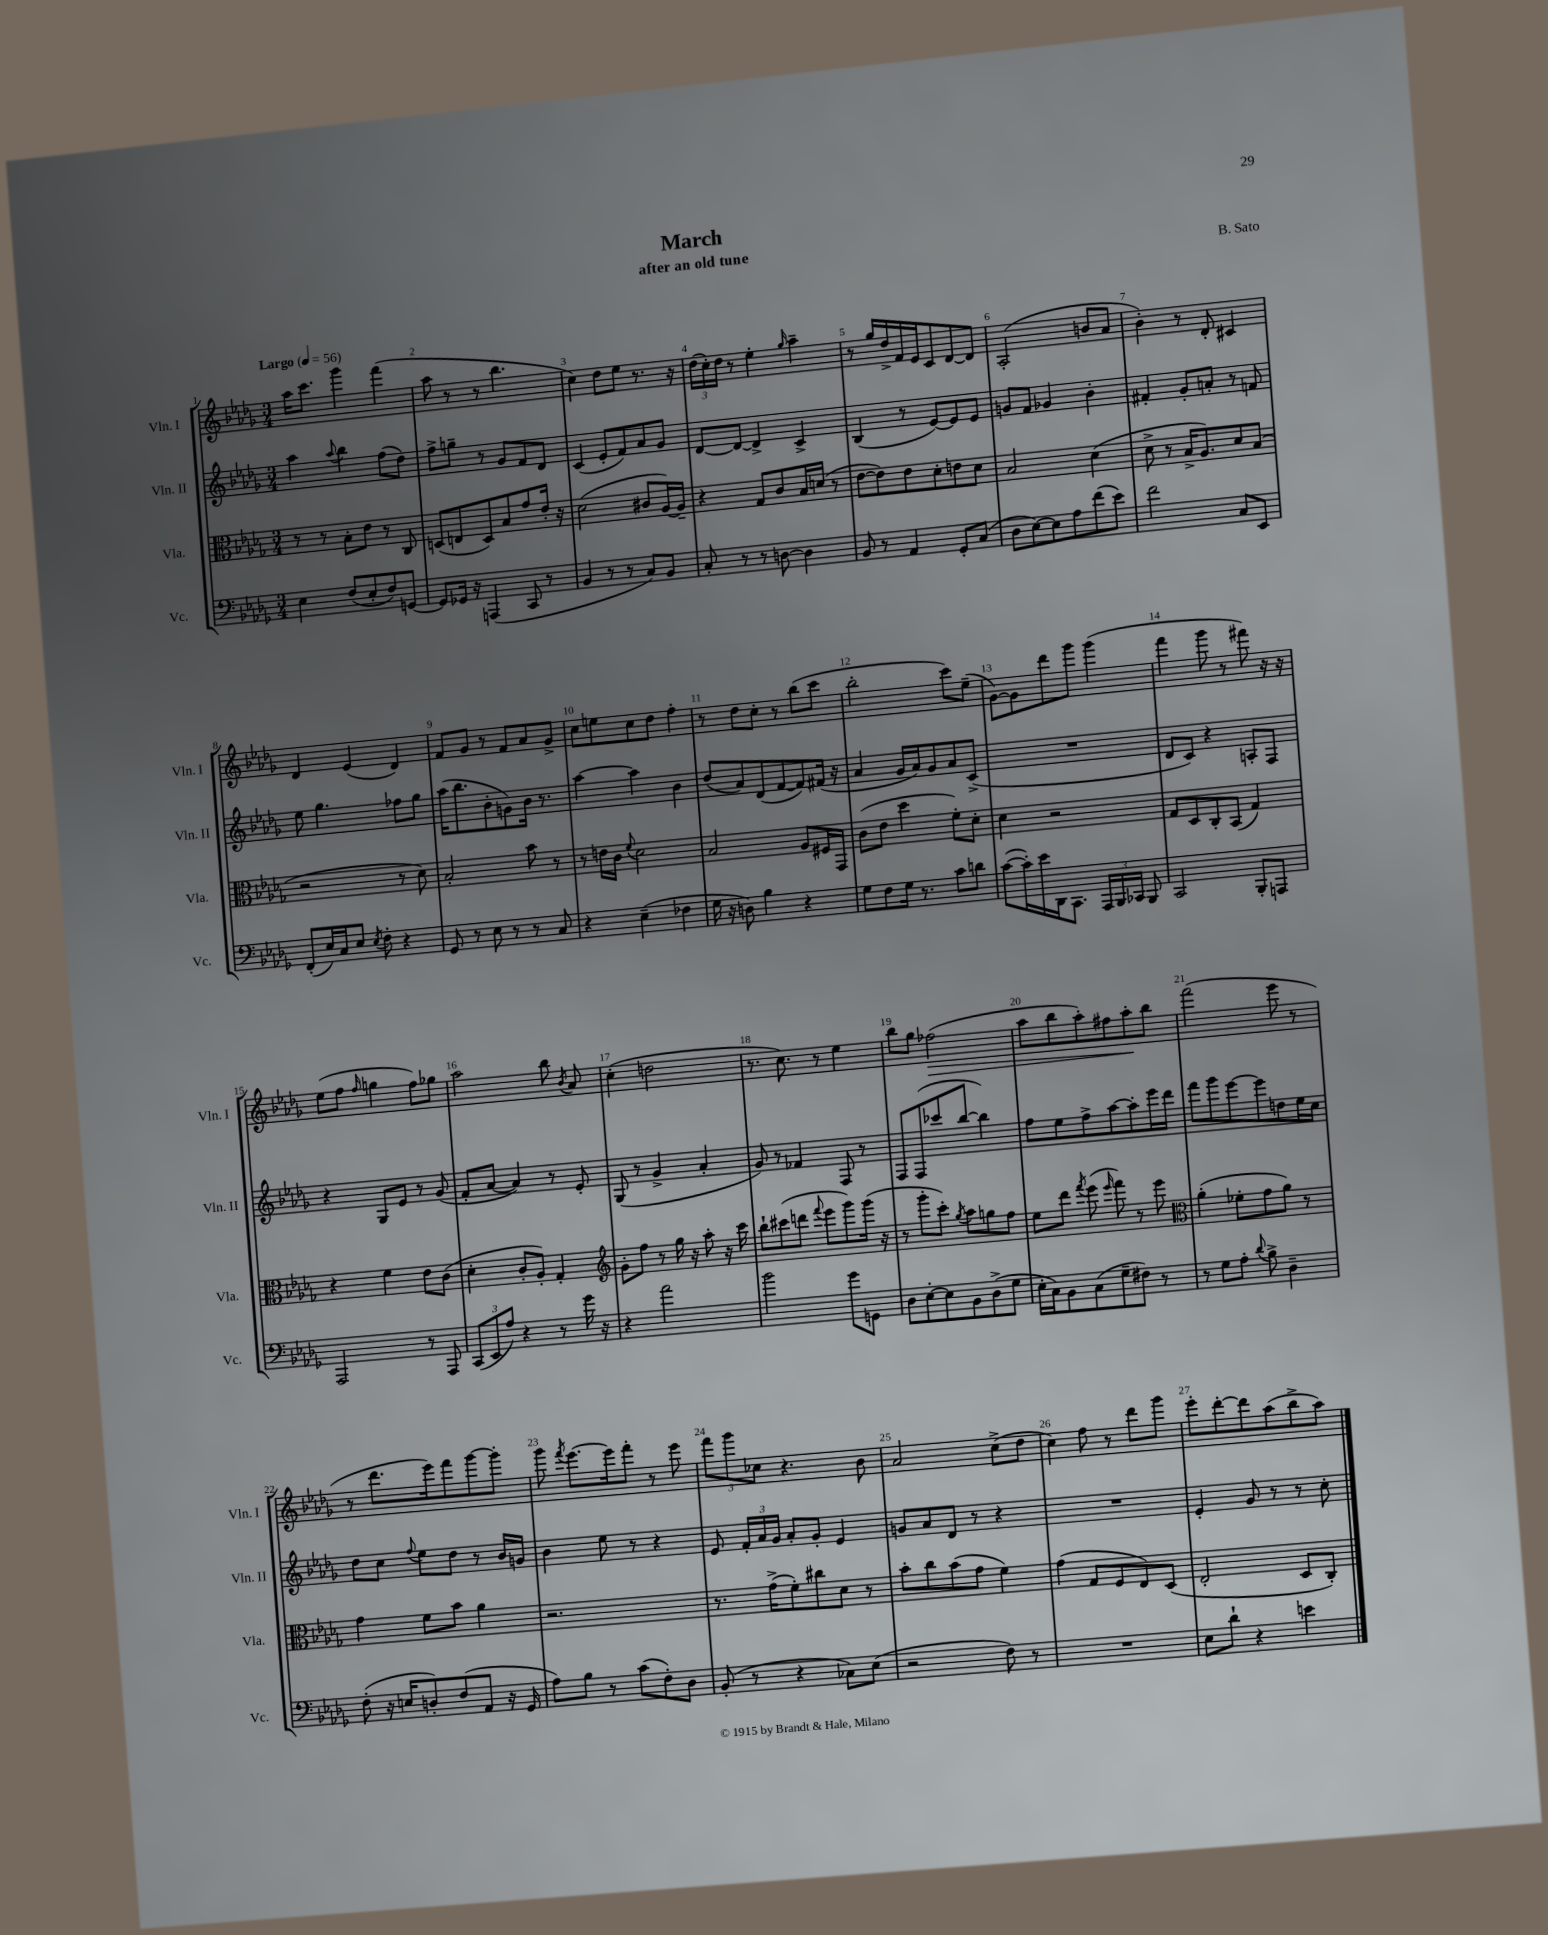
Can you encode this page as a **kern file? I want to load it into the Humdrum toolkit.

**kern	**kern	**kern	**kern
*staff4	*staff3	*staff2	*staff1
*clefF4	*clefC3	*clefG2	*clefG2
*k[b-e-a-d-g-]	*k[b-e-a-d-g-]	*k[b-e-a-d-g-]	*k[b-e-a-d-g-]
*M3/4	*M3/4	*M3/4	*M3/4
*MM56	*MM56	*MM56	*MM56
4E-\	8r	4aa-\	16aa-\LK
.	.	.	8.ccc\J
.	8r	.	.
.	.	8qqaa-/	.
(8F/L	8B-'\L	4bb-\	4ggg-\
8E-'/	8e-\J	.	.
8F/)	8r	(8ff\L	(4fff\
[8GG/J	8C/	8dd-\J)	.
=	=	=	=
8GG/]L	(8D/L	8ff^\L	8aa-\
16GG-/Jk	8E/	8gg~\J	8r
16r	.	.	.
(4AAA/	8D/)	8r	8r
.	8B-/	8g-/L	4.bb-\
8CC/	8g-/	8f/	.
8r	16e-'/Jk	8d-/J	.
.	16r	.	.
=	=	=	=
4BB-/	(2d-\	(4c/	4cc\)
8r	.	8e-'/L	8dd-\L
8r	.	8f/)	8ee-\J
8C/L)	8c#/L	8a-/	8.r
8BB-/J	[16A-/L)	8g-/J	.
.	16A-~/]JJ	.	16r
=	=	=	=
8C'/	4r	[8d-/L	(24dd-\LL
.	.	.	24cc'\)
.	.	.	24dd-\JJ
8r	.	8d-/_J	8r
8r	8G-/L	4d-^/]	4ee-'\
[8D\	8c/	.	.
.	.	.	16qqgg-/
4D\]	16B-/L	4c^/	4aa-~\
.	(16d/JJ	.	.
.	8r	.	.
=	=	=	=
8BB-/	[8e-\L	(4B-/	8r
8r	8e-\])	.	16gg-/LL
.	.	.	16dd-^/
4AA-/	8e-\	8r	16f/
.	.	.	16e-/J
.	8d-'\	[8e-/L)	8c/
8GG-'/L	8e\	8e-/]	[8d-/
(8C/J	8d-\J	8e-/J	8d-/]J
=	=	=	=
8D-\L	2B-/	8g/L	(2A-'/
[8E-\)	.	8f/J	.
8E-\]	.	4g-/	.
8A-\	.	.	.
(8f\	(4d-\	4b-'\	8b/L
8e-\J)	.	.	8a-/J
=	=	=	=
2f\	8d-^\	4f#'/	4b-'\)
.	8r	.	.
.	16B-^/LK	8g-'/L	8r
.	8.A-/)	.	.
.	.	8a'/J	8d-'/
8C/L	8d-/	8r	4c#/
8EE-/J	(8B-/J	8f/	.
=	=	=	=
(8FF'/L	2r	8ee-\	4d-/
16E-/L)	.	4.gg-\	.
16C/J	.	.	.
8E-/J	.	.	(4e-/
8qE-/	.	.	.
8F'\	.	.	.
4r	8r	8ff-\L	4d-/)
.	8d-\)	8gg-\J	.
=	=	=	=
8GG-/	2B-'/	(16aa-\LK	8f/L
.	.	8.bb-\	.
8r	.	.	8g-/J
8E-\	.	8b-'\	8r
8r	.	8g\)	8f/L
8r	8b-\	16b-\Jk	8a-/
.	.	8.r	.
8C/	8r	.	8g-^/J
=	=	=	=
4r	8r	[4aa-\	8cc\L
.	16e\LL	.	8ee\
.	16c\JJ	.	.
.	8qqf/	.	.
(4E-~\	2d-\	4aa-\]	8cc\
.	.	.	8dd-\J
4F-\	.	4b-\	4ff'\
=	=	=	=
16G-\	2B-/	(8dd-/L	8r
16r	.	.	.
8D\)	.	8a-/)	8dd-\L
4B-\	.	(8d-/	8cc'\J
.	.	[8f/	8r
4r	8A-/L	8f/])	(8bb-\L
.	16F#/L	(16f#/Jk	8ccc\J
.	16GG-/JJ	16r	.
=	=	=	=
8G-\L	(8c\L	4a-/	2bb-'\
8F\	8e-\J	.	.
16G-\Jk	4dd-\	16g-/LL	.
8.r	.	16a-/J)	.
.	.	8g-/	.
8c\L	8f'\L)	8a-/	8ccc\L)
8d\J	8d-'\J	(8c^/J	(8ee-~\J
=	=	=	=
([8c\L	4d-\	2.r	[8g-\L)
16c'\]L)	.	.	8g-\]
16e-\	.	.	.
16DD-\J	2r	.	8ddd-\
8.CC\J	.	.	.
.	.	.	8ggg-\J
24AAA-/LL	.	.	(4ggg-\
24BBB-/	.	.	.
24CC-/JJ	.	.	.
8BBB-/	.	.	.
=	=	=	=
2CC/	8G-/L	8d-/L	4fff\
.	8D-/	8c/J)	.
.	8C'/	4r	8ggg-\
.	(8BB-/J	.	8r
8BBB-'/L	4G-/)	8A'/L	8fff#\)
8AAA/J	.	8F/J	16r
.	.	.	16r
=	=	=	=
2AAA-/	4r	4r	(8ee-\L
.	.	.	8ff\J
.	.	.	16qqff/
.	4f\	8G-/L	4gg\
.	.	8e-/J	.
8r	8e-\L	8r	8ff\L)
8AAA-/	(8c\J	(8g-/	8gg-\J
=	=	=	=
(12CC/L	4d-'\	8f'/L	2aa-\
12EE-/	.	.	.
.	.	[8a-/J	.
12A-/J)	.	.	.
4r	8c'/L	4a-/])	.
.	8A-'/J)	.	.
8r	4G-'/	8r	8bb-\
.	.	.	8qb-/
16g-\	.	8e-'/	8a-/
16r	.	.	.
=	=	=	=
*	*clefG2	*	*
4r	8g-'\L	(8G-/	(4cc'\
.	8ff\J	8r	.
2a-\	8r	4g-^/	2dd\
.	16gg-\	.	.
.	16r	.	.
.	8aa-'\	4a-'/	.
.	16r	.	.
.	16ccc\	.	.
=	=	=	=
2b-\	8bb-`\L	8g-/)	8.r
.	(8ccc#\	8r	.
.	.	.	8.cc\)
.	8ddd\J	4f-/	.
.	8qqfff/	.	.
.	8eee-\L	.	8r
8g-\L	8ggg-\)	8F/	4ee-\
8GG\J	(16ggg-\Jk	8r	.
.	16r	.	.
=	=	=	=
8D-\L	8r	8F/L	8bb-\L
[8E-'\	8ggg-'\L	(8F/	8gg-\J
8E-\]	8ccc'\J)	8ccc-/	(2ff-\
.	8qgg-/	.	.
8BB-\	8aa-\L	[8bb-/J	.
(8D-^\	8gg\	4bb-\])	.
8G-\J	8ff\J	.	.
=	=	=	=
16E-'\LL	8ee-\L	8ff\L	8aa-\L
16C\J)	.	.	.
8BB-\	8ddd-\J	8ee-\	8bb-\
.	8qfff/	.	.
(8C\	(8eee-\	8ff^\	8aa-'\)
.	16qqeee-/	.	.
8G-~\	8fff\)	[8aa-\	8ff#\
8F#\J)	8r	8aa-'\]	8aa-'\
8r	8eee-\	16eee-\L	8bb-\J
.	.	16ddd-\JJ	.
=	=	=	=
*	*clefC3	*	*
8r	(4a-'\	8fff\L	(2fff\
8G-\L	.	8ggg-\	.
8A-'\J	8f-'\L	[8eee-\	.
8qqd-/	.	.	.
8B-^\	8g-\	8eee-\]	.
4D-~\	8a-\J)	8dd\	8eee-\
.	8r	16ee-\L	8r
.	.	16cc\JJ	.
=	=	=	=
(8F'\	4g-\	8dd-\L	8r
16r	.	8cc\J	8.ddd-\L
16E/LK	.	.	.
.	.	8qqff/	.
8D'/)	8f\L	8ee-\L	.
.	.	.	16eee-\k)
(8F/	8b-\J	8dd-\J	8fff\
8AA-/J	4a-\	8r	[8ggg-\
16r	.	16b-/LL	8ggg-'\]J
16GG-/	.	16g/JJ	.
=	=	=	=
8A-\L)	2.r	4b-\	8ggg-\
.	.	.	8qfff/
8B-\J	.	.	[8.eee-\L
8r	.	8ee-\	.
.	.	.	16eee-\]k
(8c\L	.	8r	8fff'\J
8F'\)	.	4r	8r
8D-\J	.	.	8eee-\
=	=	=	=
(8BB-'/	8.r	8e-/	12fff\L
.	.	.	12ggg-\
8r	.	24f'/LL	.
.	.	24a-/	12cc-\J
.	(16g-^\LK	.	.
.	.	24g-/JJ	.
4r	8f'\)	8a-'/L	4.r
.	8cc#\	8g-'/J	.
8C-\L)	8d-\J	4e-/	.
(8E-\J	8r	.	8b-\
=	=	=	=
2r	8b-'\L	8g/L	2a-/
.	8cc\	8a-/	.
.	(8b-\	8d-/J	.
.	8g-\J	8r	.
8F\)	4f\)	4r	(8cc^\L
8r	.	.	8dd-\J
=	=	=	=
2.r	(4g-\	2.r	4cc\)
.	8G-/L	.	8ff\
.	8F/	.	8r
.	8E-/)	.	8ddd-\L
.	(8D-/J	.	8ggg-\J
=	=	=	=
8E-\L	2E-'/	4e-'/	8eee-'\L
8d-`\J	.	.	[8ddd-'\
4r	.	8g-/	8ddd-\]
.	.	8r	(8aa-\
4e\	8D-/L	8r	8bb-^\
.	8C'/J)	8cc'\	8aa-\J)
==	==	==	==
*-	*-	*-	*-
